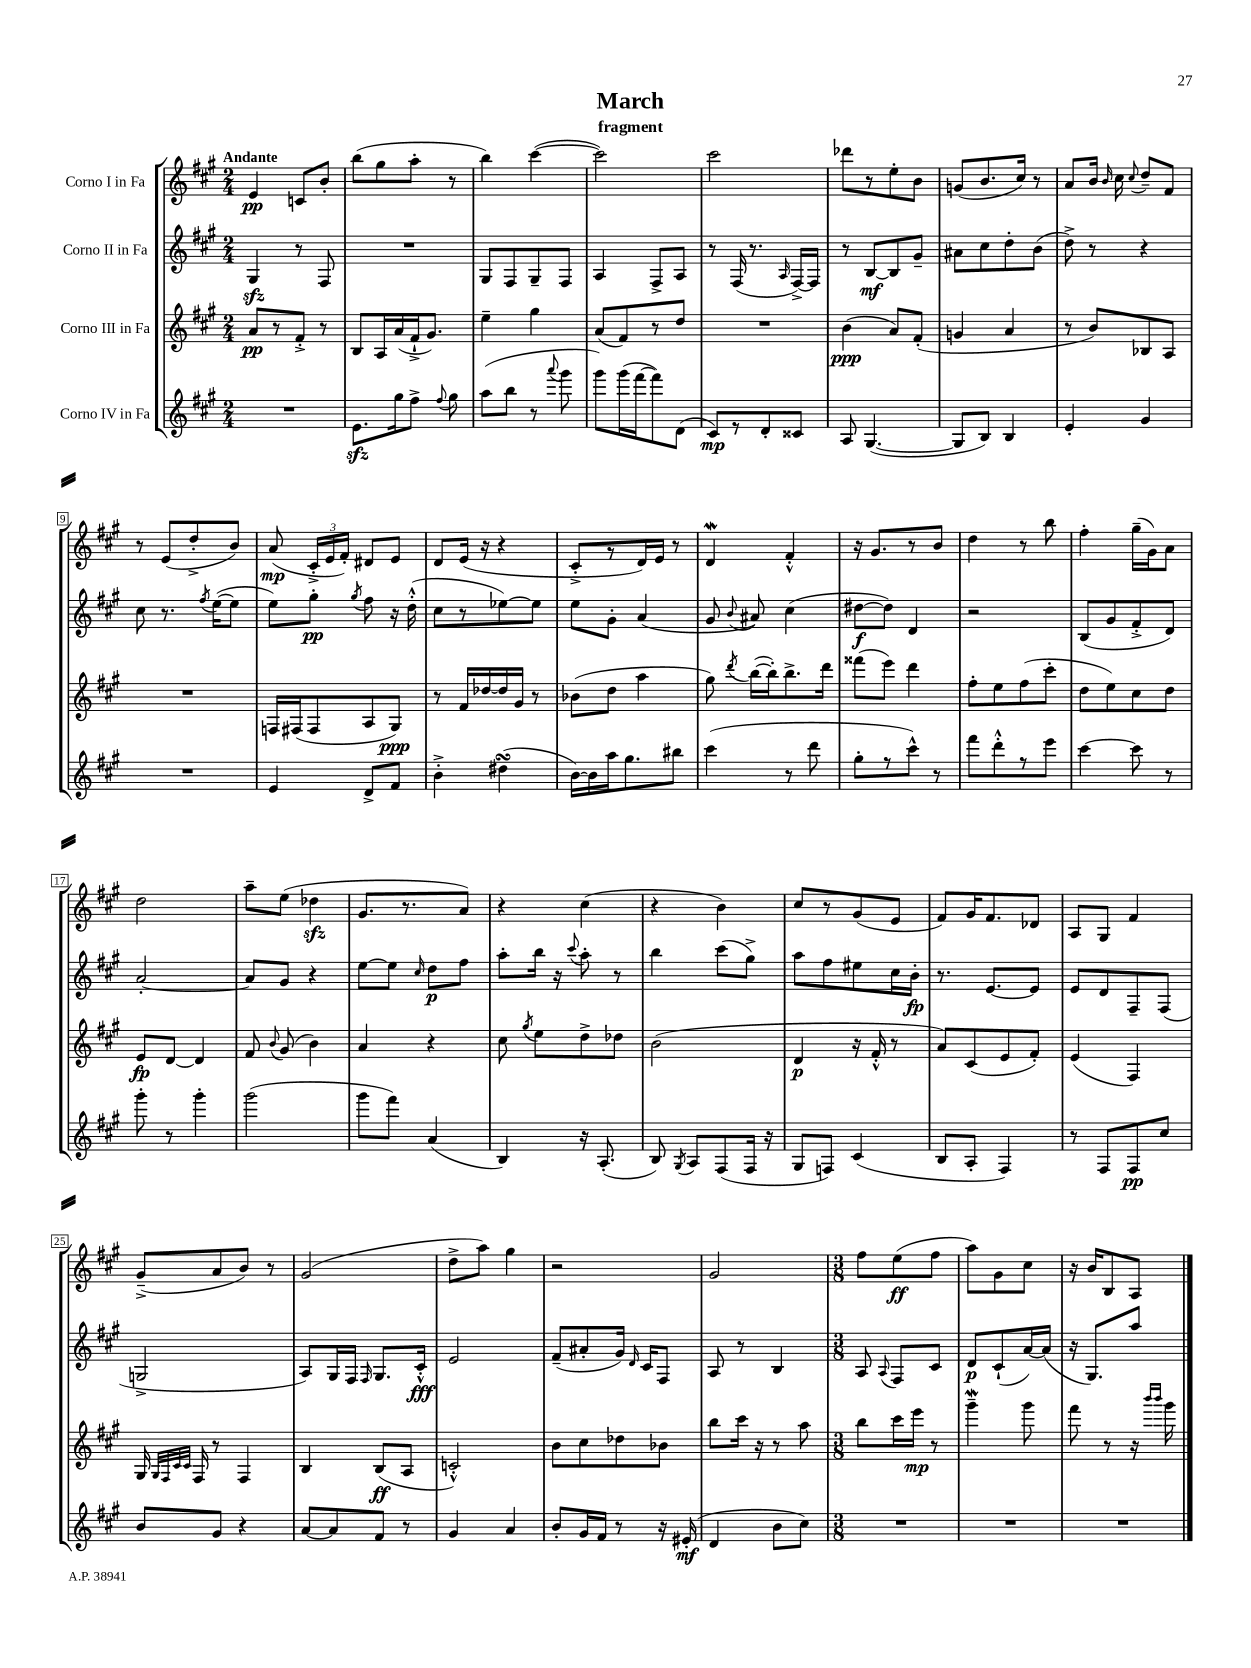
\header { title = "March" subtitle = "fragment" }
<<
\new StaffGroup <<
\new Staff = "s0" \with { instrumentName = "Corno I in Fa" } {
    \clef treble \key a \major \numericTimeSignature \time 2/4 \tempo "Andante"
    \autoBeamOff e'4\pp c'8[ b'8]-. |
    b''8[( gis''8 a''8]-. r8 |
    b''4) cis'''4~( |
    cis'''2) |
    cis'''2 |
    des'''8[ r8 e''8-. b'8] |
    g'8[( b'8. cis''16]) r8 |
    a'8[ b'16] \grace { b'16 } cis''16 \appoggiatura { cis''8 } d''8[-- fis'8] |
    r8 e'8[( d''8-.-> b'8]) |
    a'8\mp( \tuplet 3/2 { cis'16[-.-> e'16 fis'16]-.) } dis'8[ e'8] |
    d'8[ e'16]( r16 r4 |
    cis'8[-.-> r8 d'16) e'16] r8 |
    d'4\mordent fis'4-.-^ |
    r16 gis'8.[ r8 b'8] |
    d''4 r8 b''8 |
    fis''4-. gis''16[--( gis'16) a'8] |
    d''2 |
    a''8[-- e''8]( des''4\sfz |
    gis'8.[ r8. a'8]) |
    r4 cis''4( |
    r4 b'4) |
    cis''8[ r8 gis'8( e'8] |
    fis'8[) gis'16 fis'8. des'8] |
    a8[ gis8] fis'4 |
    gis'8[--->( a'8 b'8]) r8 |
    gis'2( |
    d''8[-> a''8]) gis''4 |
    r2 |
    gis'2 |
    \numericTimeSignature \time 3/8 fis''8[ e''8\ff( fis''8] |
    a''8[) gis'8 cis''8] |
    r16 b'16[ b8 a8] \bar "|." |
}
\new Staff = "s1" \with { instrumentName = "Corno II in Fa" } {
    \clef treble \key a \major \numericTimeSignature \time 2/4
    \autoBeamOff gis4\sfz r8 fis8 |
    R2 |
    gis8[ fis8 gis8-- fis8] |
    a4 fis8[-> a8] |
    r8 fis16( r8. \grace { a16 } fis16[~->) fis16] |
    r8 b8[~\mf b8 gis'8]-- |
    ais'8[ cis''8 d''8-. b'8]( |
    d''8->) r8 r4 |
    cis''8 r8. \acciaccatura { fis''8 } e''16[~( e''8] |
    e''8[) gis''8]-.\pp \acciaccatura { gis''8 } fis''8 r16 d''16-.-^( |
    cis''8[ r8 ees''8~) ees''8] |
    e''8[ gis'8]-. a'4( |
    gis'8 \appoggiatura { b'8 } ais'8) cis''4( |
    dis''8[~\f dis''8]) d'4 |
    r2 |
    b8[( gis'8 fis'8-.-> d'8]) |
    a'2~-. |
    a'8[ gis'8] r4 |
    e''8[~ e''8] \grace { cis''16 } d''8[\p fis''8] |
    a''8[-. b''16] r16 \appoggiatura { cis'''8 } a''8-. r8 |
    b''4 cis'''8[( gis''8]->) |
    a''8[ fis''8 eis''8 cis''16 b'16]-.\fp |
    r8. e'8.[~ e'8] |
    e'8[ d'8 fis8-- fis8]( |
    g2-> |
    a8[) gis16 fis16] \grace { fis16 } gis8.[ cis'16]-.-^\fff |
    e'2 |
    fis'8[--( ais'8-. gis'16]) \grace { d'16 } cis'16[ fis8] |
    a8 r8 b4 |
    \numericTimeSignature \time 3/8 a8 \appoggiatura { a8 } fis8[ cis'8] |
    d'8[\p cis'8-!( a'16~) a'16]( |
    r16 gis8.[) a''8] \bar "|." |
}
\new Staff = "s2" \with { instrumentName = "Corno III in Fa" } {
    \clef treble \key a \major \numericTimeSignature \time 2/4
    \autoBeamOff a'8[\pp r8 fis'8]-.-> r8 |
    b8[ a16 a'16( fis'16-!-> gis'8.]) |
    e''4-- gis''4 |
    a'8[( fis'8) r8 d''8] |
    R2 |
    b'4\ppp( a'8[) fis'8]-.( |
    g'4 a'4 |
    r8 b'8[) bes8 a8] |
    R2 |
    f16[ fis16( fis8 a8 gis8]\ppp) |
    r8 fis'16[ des''16~ des''16 gis'16] r8 |
    bes'8[( d''8] a''4 |
    gis''8) \acciaccatura { d'''8 } b''16[~( b''16-.) b''8.-> d'''16] |
    fisis'''8[( e'''8]) d'''4 |
    fis''8[-. e''8 fis''8( cis'''8]-. |
    d''8[ e''8) cis''8 d''8] |
    e'8[\fp d'8]~ d'4 |
    fis'8 \appoggiatura { b'8 } gis'8( b'4) |
    a'4 r4 |
    cis''8 \acciaccatura { gis''8 } e''8[ d''8-> des''8] |
    b'2( |
    d'4\p r16 fis'16-.-^ r8 |
    a'8[) cis'8( e'8 fis'8]-.) |
    e'4( fis4) |
    gis16 \grace { gis32[ fis32 cis'32 cis'32] } fis16 r8 fis4 |
    b4 b8[\ff( a8] |
    c'2-.-^) |
    b'8[ cis''8 des''8 bes'8] |
    b''8[ cis'''16] r16 r8 a''8 |
    \numericTimeSignature \time 3/8 b''8[ cis'''16 e'''16]\mp r8 |
    gis'''4--\mordent gis'''8 |
    fis'''8 r8 r16 \grace { b'''16[ b'''16] } gis'''16 \bar "|." |
}
\new Staff = "s3" \with { instrumentName = "Corno IV in Fa" } {
    \clef treble \key a \major \numericTimeSignature \time 2/4
    \autoBeamOff R2 |
    e'8.[\sfz gis''16 fis''8]-> \appoggiatura { fis''8 } gis''8 |
    a''8[( b''8] r8 \appoggiatura { a'''8 } gis'''8 |
    gis'''8[) gis'''16( fis'''16~ fis'''8) d'8]( |
    cis'8[\mp) r8 d'8-. cisis'8] |
    a8 gis4.~( |
    gis8[ b8]) b4 |
    e'4-. gis'4 |
    R2 |
    e'4 d'8[-> fis'8] |
    b'4-.-> dis''4\turn( |
    b'16[~) b'16 a''16 gis''8. bis''8] |
    cis'''4( r8 d'''8 |
    gis''8[-. r8 cis'''8]-^) r8 |
    fis'''8[ d'''8-.-^ r8 e'''8] |
    cis'''4~ cis'''8 r8 |
    gis'''8-. r8 gis'''4-. |
    gis'''2( |
    gis'''8[ fis'''8]) a'4( |
    b4) r16 a8.-.( |
    b8) \acciaccatura { gis8 } a8[ fis8( fis16] r16 |
    gis8[ f8]) cis'4( |
    b8[ a8]-. fis4) |
    r8 fis8[ fis8\pp cis''8] |
    b'8[ gis'8] r4 |
    a'8[~ a'8 fis'8] r8 |
    gis'4 a'4 |
    b'8[-. gis'16 fis'16] r8 r16 eis'16-.\mf( |
    d'4 b'8[ cis''8]) |
    \numericTimeSignature \time 3/8 R4. |
    R4. |
    R4. \bar "|." |
}
>>
>>
\layout { \context { \Score \override BarNumber.stencil = #(make-stencil-boxer 0.1 0.3 ly:text-interface::print) } }
